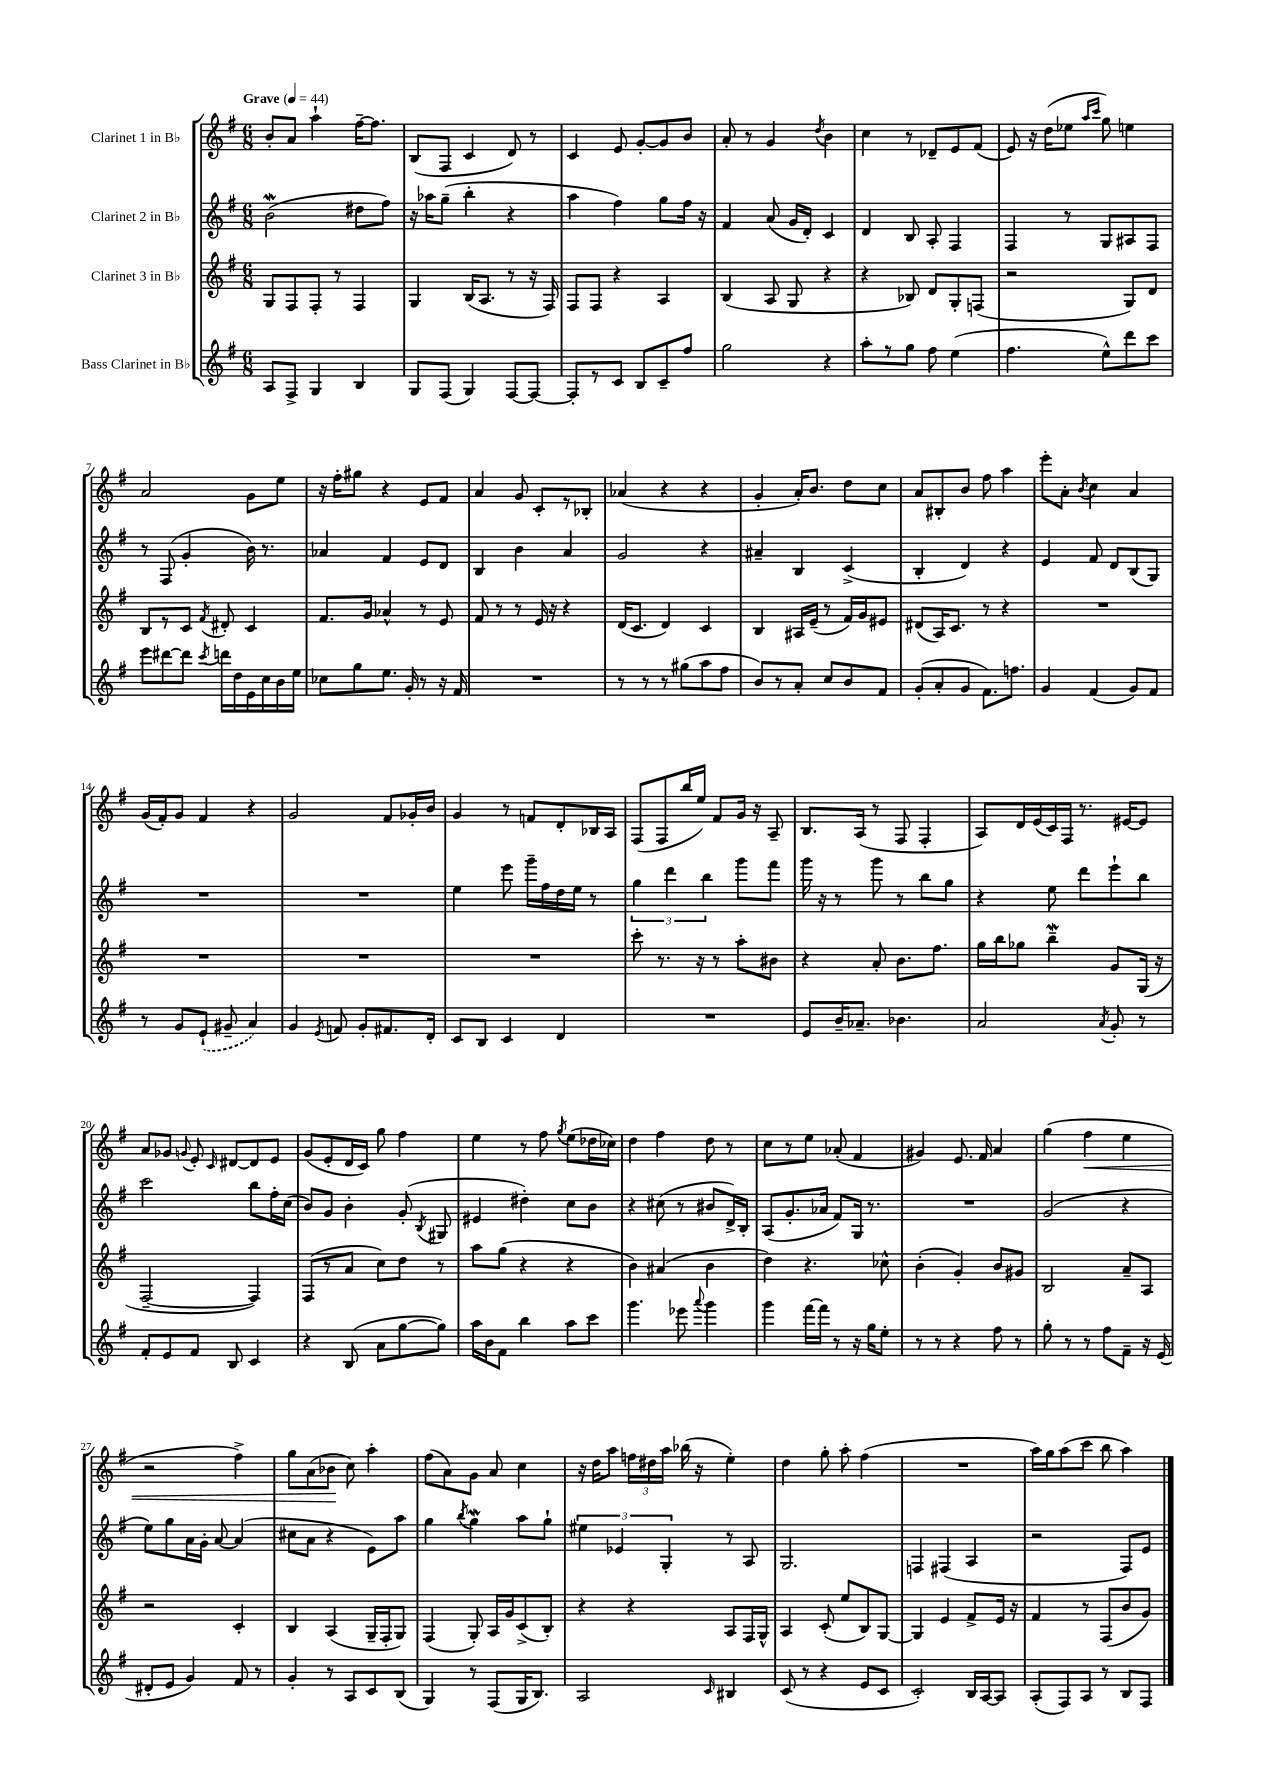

**kern	**kern	**kern	**kern
*staff4	*staff3	*staff2	*staff1
*clefG2	*clefG2	*clefG2	*clefG2
*k[f#]	*k[f#]	*k[f#]	*k[f#]
*M6/8	*M6/8	*M6/8	*M6/8
*MM44	*MM44	*MM44	*MM44
8A	8G	(2b	8b'
8F#^	8F#	.	8a
4G	8F#'	.	4aa`
.	8r	.	.
4B	4F#	8dd#	[16ff#~
.	.	.	8.ff#]
.	.	8ff#)	.
=	=	=	=
8G	4G	16r	(8B
.	.	16aa-	.
(8F#	.	(8gg~	8F#
4G)	(16B	4bb'	4c
.	8.A	.	.
[8F#	8r	4r	8d)
8F#_	16r	.	8r
.	16F#)	.	.
=	=	=	=
8F#']	8F#	4aa	4c
8r	8F#	.	.
8c	4r	4ff#)	8e
8B	.	.	[8g'
8c~	4A	8gg	8g]
8ff#	.	16ff#	8b
.	.	16r	.
=	=	=	=
2gg	(4B	4f#	8a'
.	.	.	8r
.	8A	(8a	4g
.	8G	16g	.
.	.	16d')	.
.	.	.	8qdd
4r	4r	4c	4b
=	=	=	=
8aa'	4r	4d	4cc
8r	.	.	.
8gg	8B-)	8B	8r
8ff#	8d	8A'	8d-~
(4ee	8G'	4F#	8e
.	(8F	.	(8f#
=	=	=	=
4.ff#	2r	4F#	8e)
.	.	.	16r
.	.	.	(16dd
.	.	8r	8ee-
.	.	.	16qqaa
.	.	.	16qqccc
8ee^^)	.	8G	8gg)
8ddd	8G)	8A#	4ee
8ccc	8d	8F#	.
=	=	=	=
8eee	8B	8r	2a
[8ddd#	8r	(8F#	.
8ddd#]	8c	4g'	.
8qccc	8qf#	.	.
16ddd	8d#'	.	.
16dd	.	.	.
16e	4c	16b)	8g
16cc	.	8.r	.
16b	.	.	8ee
16ee	.	.	.
=	=	=	=
8cc-	8.f#	4a-	16r
.	.	.	16ff#'
8gg	.	.	8gg#
.	16g	.	.
8.ee	4a-^^	4f#	4r
16g'	.	.	.
8r	8r	8e	8e
16r	8e	8d	8f#
16f#	.	.	.
=	=	=	=
2.r	8f#	4B	4a
.	8r	.	.
.	8r	4b	8g
.	16e	.	8c'
.	16r	.	.
.	4r	4a	8r
.	.	.	8B-'
=	=	=	=
8r	(16d	2g	(4a-
.	8.c	.	.
8r	.	.	.
8r	4d)	.	4r
(8gg#	.	.	.
8aa	4c	4r	4r
8ff#	.	.	.
=	=	=	=
8b)	4B	4a#~	4g'
8r	.	.	.
8a'	16A#	4B	16a')
.	(16e~	.	8.b
8cc	8r	.	.
8b	16f#)	(4c^	8dd
.	16g	.	.
8f#	8e#	.	8cc
=	=	=	=
(8g'	(8d#	4B'	8a
8a'	16A)	.	8B#'
.	8.c	.	.
8g	.	4d)	8b
8.f#)	8r	.	8ff#
.	4r	4r	4aa
8.ff	.	.	.
=	=	=	=
4g	2.r	4e	8eee'
.	.	.	8a'
.	.	.	8qb
(4f#	.	8f#	4cc
.	.	8d	.
8g)	.	(8B	4a
8f#	.	8G)	.
=	=	=	=
8r	2.r	2.r	(16g
.	.	.	16f#')
8g	.	.	8g
(8e`	.	.	4f#
8g#~	.	.	.
4a)	.	.	4r
=	=	=	=
4g	2.r	2.r	2g
8qe	.	.	.
8f	.	.	.
8g'	.	.	.
8.f#	.	.	8f#
.	.	.	16g-'
16d'	.	.	16b
=	=	=	=
8c	2.r	4ee	4g
8B	.	.	.
4c	.	8eee	8r
.	.	16ggg~	8f
.	.	16ff#	.
4d	.	16dd	8d'
.	.	16ee	.
.	.	8r	16B-
.	.	.	16A
=	=	=	=
2.r	8ccc'	6gg	(8F#
.	8.r	.	8F#
.	.	6ddd	.
.	.	.	16bb
.	16r	.	16ee)
.	.	6bb	.
.	8r	.	8f#
.	8aa'	8ggg	16g
.	.	.	16r
.	8b#	8fff#	8A~
=	=	=	=
8e	4r	16ggg	8.B
.	.	16r	.
16b~	.	8r	.
8.a-~	.	.	(16A
.	8a'	8ggg	8r
4.b-	8.b	8r	8F#
.	.	8bb	4F#'
.	8.ff#	.	.
.	.	8gg	.
=	=	=	=
2a	16gg	4r	8A)
.	16bb	.	.
.	8gg-	.	16d
.	.	.	(16e
.	4bb~	8ee	16c)
.	.	.	16F#
.	.	8ddd	8.r
8qa	.	.	.
8g'	8g	8eee`	.
.	.	.	[16e#
8r	(16G	8bb	8e#]
.	16r	.	.
=	=	=	=
8f#'	[2F#~	2ccc	8a
8e	.	.	8g-
.	.	.	8qqg
8f#	.	.	8e'
.	.	.	16qqc
8B	.	.	[8d#
4c	4F#])	8bb	8d#]
.	.	16ff#'	8e
.	.	(16cc	.
=	=	=	=
4r	(8F#	8b)	(8g
.	8r	8g	8e'
(8B	8a	4b'	16d
.	.	.	16c)
8a	8cc)	.	8gg
[8gg	8dd	(8g'	4ff#
.	.	8qB	.
8gg])	8r	8G#	.
=	=	=	=
16aa	8aa	4e#	4ee
16b	.	.	.
8f#	(8gg	.	.
4bb	4r	4dd#')	8r
.	.	.	8ff#
.	.	.	8qgg
8aa	4r	8cc	(8ee
8ccc	.	8b	16dd-
.	.	.	16cc-)
=	=	=	=
4.ggg	4b)	4r	4dd
.	(4a#	(8cc#	4ff#
8eee-	.	8r	.
8qqaaa	.	.	.
4ggg	4b	8b#	8dd
.	.	16d^)	8r
.	.	16B'	.
=	=	=	=
4ggg	4dd)	(8A	8cc
.	.	8.g'	8r
[16fff#	4.r	.	8ee
16fff#]	.	16a-	.
8r	.	8f#)	(8a-'
16r	.	16G	4f#
16gg	.	8.r	.
8ee'	8cc-^^	.	.
=	=	=	=
8r	(4b'	2.r	4g#)
8r	.	.	.
4r	4g')	.	8.e
.	.	.	16f#
8ff#	8b	.	4a
8r	8g#	.	.
=	=	=	=
8gg'	2B	(2g	(4gg
8r	.	.	.
8r	.	.	4ff#
8ff#	.	.	.
8f#~	8a~	4r	4ee
16r	8A	.	.
(16e	.	.	.
=	=	=	=
8d#'	2r	8ee)	2r
8e	.	8gg	.
4g)	.	16a	.
.	.	16g'	.
.	.	[8a	.
8f#	4c'	(4a]	4ff#^)
8r	.	.	.
=	=	=	=
4g'	4B	8cc#	8gg
.	.	8a	(8a
8r	(4A	4r	8b-
8A	.	.	8cc)
8c	16G~	8e)	4aa'
.	16F#'	.	.
(8B	8G)	8aa	.
=	=	=	=
4G)	(4F#	4gg	(8ff#
.	.	.	8a)
.	.	8qbb	.
8r	8G')	4gg	8g
(8F#	16A	.	8a
.	16g	.	.
16G	(8c^	8aa	4cc
8.B)	.	.	.
.	8B')	8gg`	.
=	=	=	=
2A	4r	6ee#	16r
.	.	.	16dd
.	.	.	8aa
.	.	6e-	.
.	4r	.	24ff
.	.	.	24dd#
.	.	6G'	24aa
.	.	.	(16bb-
.	.	.	16r
16qqc	.	.	.
4B#	8A	8r	4ee')
.	16F#	8A	.
.	16G^^	.	.
=	=	=	=
(8c	4A	2.G	4dd
8r	.	.	.
4r	(8c'	.	8gg'
.	8ee	.	8aa'
8e	8B)	.	(4ff#
8c	[8G	.	.
=	=	=	=
2c')	4G]	4F	2.r
.	4e	(4F#	.
16B	8f#^	4A	.
[16A	.	.	.
8A]	16e	.	.
.	16r	.	.
=	=	=	=
(8A'	4f#	2r	16aa)
.	.	.	16gg
8F#)	.	.	(8aa
8A	8r	.	8ccc
8r	(8F#	.	8bb
8B	8b	8F#)	4aa)
8F#	8g)	8e	.
==	==	==	==
*-	*-	*-	*-
